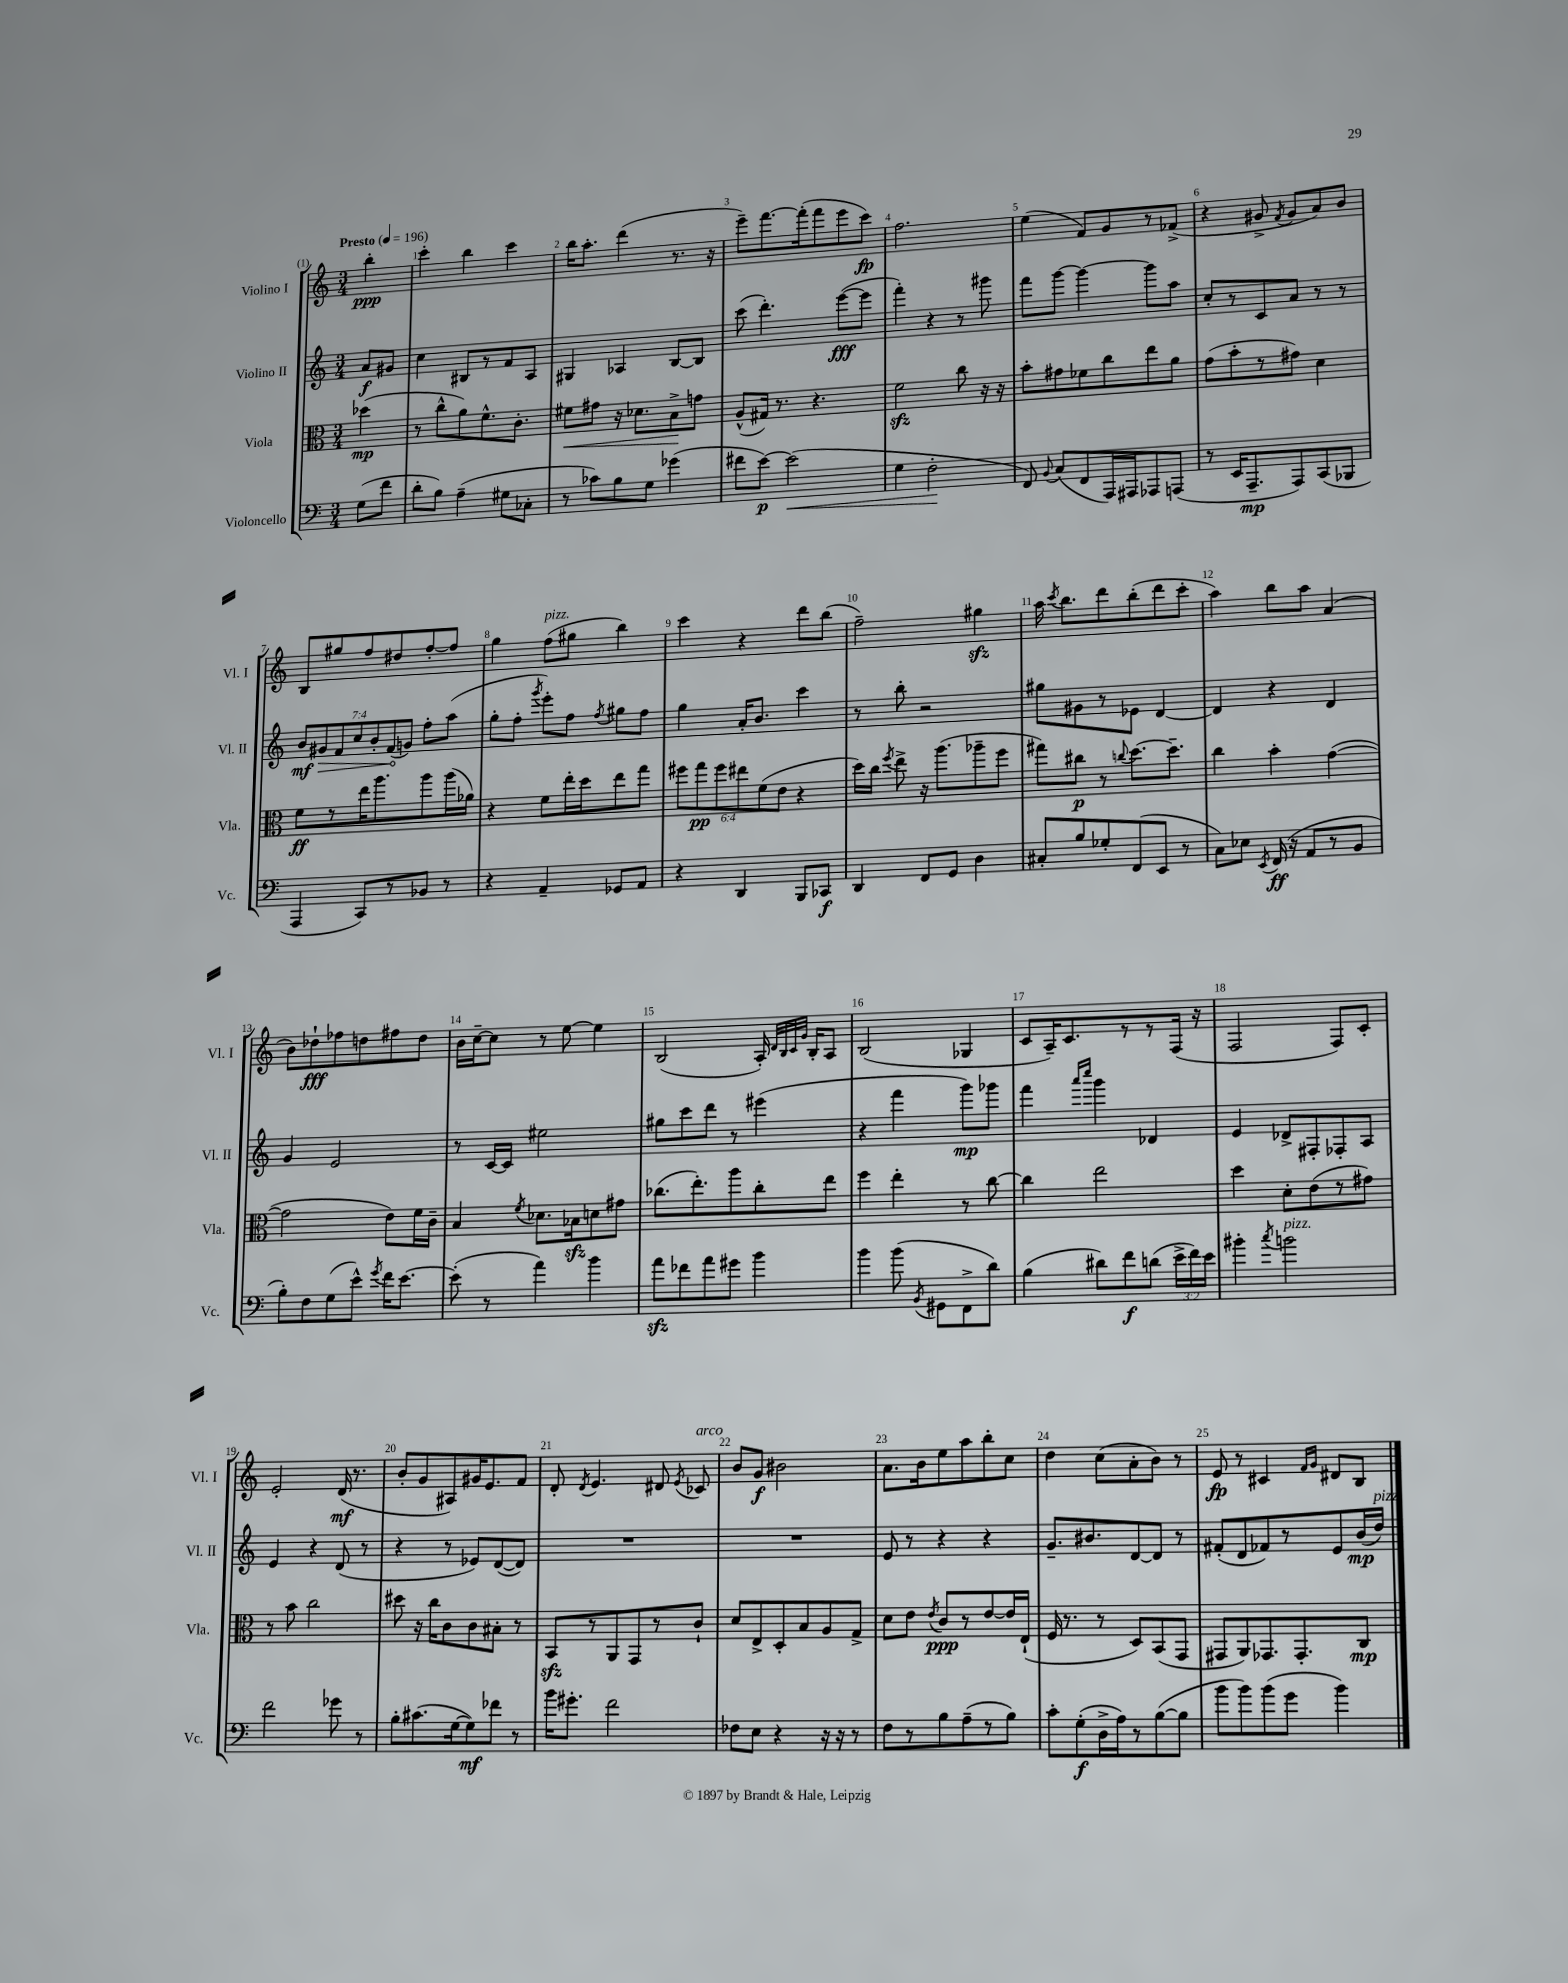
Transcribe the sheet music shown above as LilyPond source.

<<
\new StaffGroup <<
\new Staff = "s0" \with { instrumentName = "Violino I" shortInstrumentName = "Vl. I" } {
    \clef treble \key c \major \numericTimeSignature \time 3/4 \partial 4 \tempo "Presto" 4 = 196
    \autoBeamOff b''4-.\ppp |
    c'''4-. b''4 c'''4 |
    b''16[ a''8.]-. d'''4( r8. r16 |
    e'''8[--) f'''8.~ f'''16-.( f'''8 e'''8 c'''8]\fp) |
    f''2. |
    e''4( f'8[) g'8 r8 fes'8]->( |
    r4 gis'8-> \acciaccatura { f'8 } gis'8[ a'8) b'8] |
    b8[ gis''8 f''8 dis''8 f''8~-. f''8] |
    g''4 f''8[^\markup { \italic "pizz." }( gis''8] b''4) |
    c'''4 r4 d'''8[ b''8]( |
    f''2--) gis''4\sfz |
    a''16 \acciaccatura { c'''8 } b''8.[ d'''8 b''8-.( d'''8 c'''8]-. |
    a''4) b''8[ a''8] a'4( |
    b'8[) des''8-!\fff fes''8 d''8 fis''8 d''8] |
    b'16[ c''16~-- c''8] r8 e''8~ e''4 |
    b2( a16-.) \grace { d'32[ b32 c'32 g'32] } b16[-. a8] |
    b2( ges4 |
    c'8[ a16--) c'8. r8 r8 f16]( r16 |
    f2 f8[) c'8]-. |
    e'2-. d'16\mf( r8. |
    b'8[-. g'8 ais8) gis'16 e'8. f'8] |
    d'8-. \acciaccatura { d'8 } e'4. dis'8 \acciaccatura { e'8 } ces'8^\markup { \italic "arco" } |
    b'8[ g'8]\f bis'2 |
    a'8.[ b'16 e''8 a''8 b''8-. c''8] |
    d''4 c''8[( a'8-. b'8]) r8 |
    e'8\fp r8 cis'4 \grace { f'16[ g'16] } dis'8[ b8] \bar "|." |
}
\new Staff = "s1" \with { instrumentName = "Violino II" shortInstrumentName = "Vl. II" } {
    \clef treble \key c \major \numericTimeSignature \time 3/4 \override Staff.TupletNumber.text = #tuplet-number::calc-fraction-text \partial 4
    \autoBeamOff a'8[\f gis'8] |
    c''4 bis8[ r8 f'8 a8] |
    gis4 aes4 b8[~ b8] |
    c'''8( d'''4.-.) e'''8[~\fff( e'''8] |
    f'''4-.) r4 r8 gis'''8 |
    f'''8[ g'''8]~ g'''4~ g'''8[ a''8] |
    c''8[-. r8 c'8 a'8] r8 r8 |
    \tuplet 7/4 { b'8[\mf \once \override Hairpin.circled-tip = ##t gis'8\> f'8 c''8 b'8-. f'8\!( g'8]) } f''8[-. a''8]( |
    g''8[-. f''8]-. \acciaccatura { g'''8 } e'''8[-.) f''8] \acciaccatura { f''8 } gis''8[ f''8] |
    g''4 a'16[-. b'8.] c'''4 |
    r8 b''8-. r2 |
    gis''8[ gis'8 r8 ees'8] d'4~ |
    d'4 r4 d'4 |
    g'4 e'2 |
    r8 c'16[~ c'16] eis''2 |
    gis''8[ c'''8 d'''8] r8 eis'''4( |
    r4 f'''4 g'''8[\mp) ges'''8] |
    f'''4 \grace { a'''16[ c''''16] } g'''4 des'4 |
    e'4 des'8[-> fis8-. fes8-. a8] |
    e'4 r4 d'8( r8 |
    r4 r8 ees'8[) d'8~( d'8]) |
    R2. |
    R2. |
    e'8 r8 r4 r4 |
    g'8.[-- bis'8. d'8~ d'8] r8 |
    fis'8[-.( d'8 fes'8) r8 e'8 b'16\mp( d''16]^\markup { \italic "pizz." }) \bar "|." |
}
\new Staff = "s2" \with { instrumentName = "Viola" shortInstrumentName = "Vla." } {
    \clef alto \key c \major \numericTimeSignature \time 3/4 \override Staff.TupletNumber.text = #tuplet-number::calc-fraction-text \partial 4
    \autoBeamOff des''4\mp( |
    r8 c''8[-^ a'8) f'8.-^ c'8.]-. |
    fis'8[\< gis'8] r16 des'8.[ b8->\! g'8] |
    a8[-^( gis16]) r8. r4. |
    f'2\sfz c''8 r16 r16 |
    b'8[-. gis'8 fes'8 c''8 e''8 a'8] |
    g'8[( b'8-. r8 gis'8]) d'4 |
    f'8[\ff r8 e''16 a''8. a''8 a''16( aes'16]) |
    r4 f'8[ e''16-. d''16 e''8 g''8] |
    \tuplet 6/4 { fis''8[ g''8\pp fis''8 eis''8 f'8( e'8] } r4 |
    d''16[) c''16] \acciaccatura { f''8 } e''8-> r16 a''8.[( aes''8-- f''8] |
    gis''8[) cis''8]\p r8 \appoggiatura { c''8 } d''8.[~ d''8.]-- |
    c''4 b'4-. g'4~( |
    g'2 e'8[) f'16 c'16]-- |
    b4 \acciaccatura { f'8 } des'8.[ bes16\sfz d'8 gis'8] |
    ces''8.[( e''8.-.) a''8 ces''8-. e''8] |
    f''4 e''4-. r8 c''8~ |
    c''4 e''2 |
    d''4 d'8[-. e'8( r8 gis'8]) |
    r8 b'8 c''2 |
    dis''8 r16 c''16[ c'8 c'8 bis8]-. r8 |
    b,8[\sfz r8 a,8 g,8 r8 c'8]-! |
    d'8[ e8-> d8-. b8 a8 g8]-> |
    d'8[ e'8] \acciaccatura { e'8 } c'8[\ppp r8 e'8~ e'16 e16]-!( |
    f16 r8. r8 d8[) b,8( g,8] |
    gis,8[ a,8) ges,8. ges,8.-. c8]\mp \bar "|." |
}
\new Staff = "s3" \with { instrumentName = "Violoncello" shortInstrumentName = "Vc." } {
    \clef bass \key c \major \numericTimeSignature \time 3/4 \override Staff.TupletNumber.text = #tuplet-number::calc-fraction-text \partial 4
    \autoBeamOff g8[( f'8] |
    d'8[-. b8]) a4--( gis8[ ces8]-. |
    r8 ces'8[) b8 g8] ges'4( |
    fis'8[ e'8]~\p) e'2\<( |
    g4 f2-.\! |
    f,8) \appoggiatura { b,8 } c8[( f,8 a,,16) ais,,16 aes,,8 a,,8]( |
    r8 e,16[ a,,8.--\mp a,,8) c,8( bes,,8] |
    a,,4 c,8[) r8 bes,8] r8 |
    r4 a,4-- ges,8[ a,8] |
    r4 d,4 b,,8[ ces,8]\f |
    d,4 f,8[ g,8] d4 |
    cis8[-. b8 ges8-. f,8( e,8] r8 |
    c8[) ees8] \acciaccatura { e,8 } f,16\ff( r16 a,8[ r8 b,8] |
    b8[-.) f8 g8( e'8]-^) \acciaccatura { g'8 } f'16[ e'8.]~ |
    e'8-.( r8 a'4) b'4 |
    a'8[\sfz fes'8 a'8 gis'8] b'4 |
    b'4 b'8( \acciaccatura { b,8 } gis,8[ f,8-> d'8]) |
    b4( dis'8[) f'8\f d'8]( \tuplet 3/2 { e'16[-> f'16) e'16] } |
    bis'4-. \acciaccatura { c''8 } b'2^\markup { \italic "pizz." } |
    f'2 ges'8 r8 |
    b8[-. cis'8.( g16~ g8\mf) fes'8] r8 |
    b'16[ gis'8.]-. f'2 |
    fes8[ e8] r4 r16 r16 r8 |
    f8[ r8 b8 a8--( r8 b8]) |
    c'8[-. g8-.\f( d16-> a16) r8 b8~( b8] |
    b'8[ b'8) b'8( g'8] b'4) \bar "|." |
}
>>
>>
\layout { \context { \Score \override BarNumber.break-visibility = ##(#f #t #t) barNumberVisibility = #all-bar-numbers-visible } }
